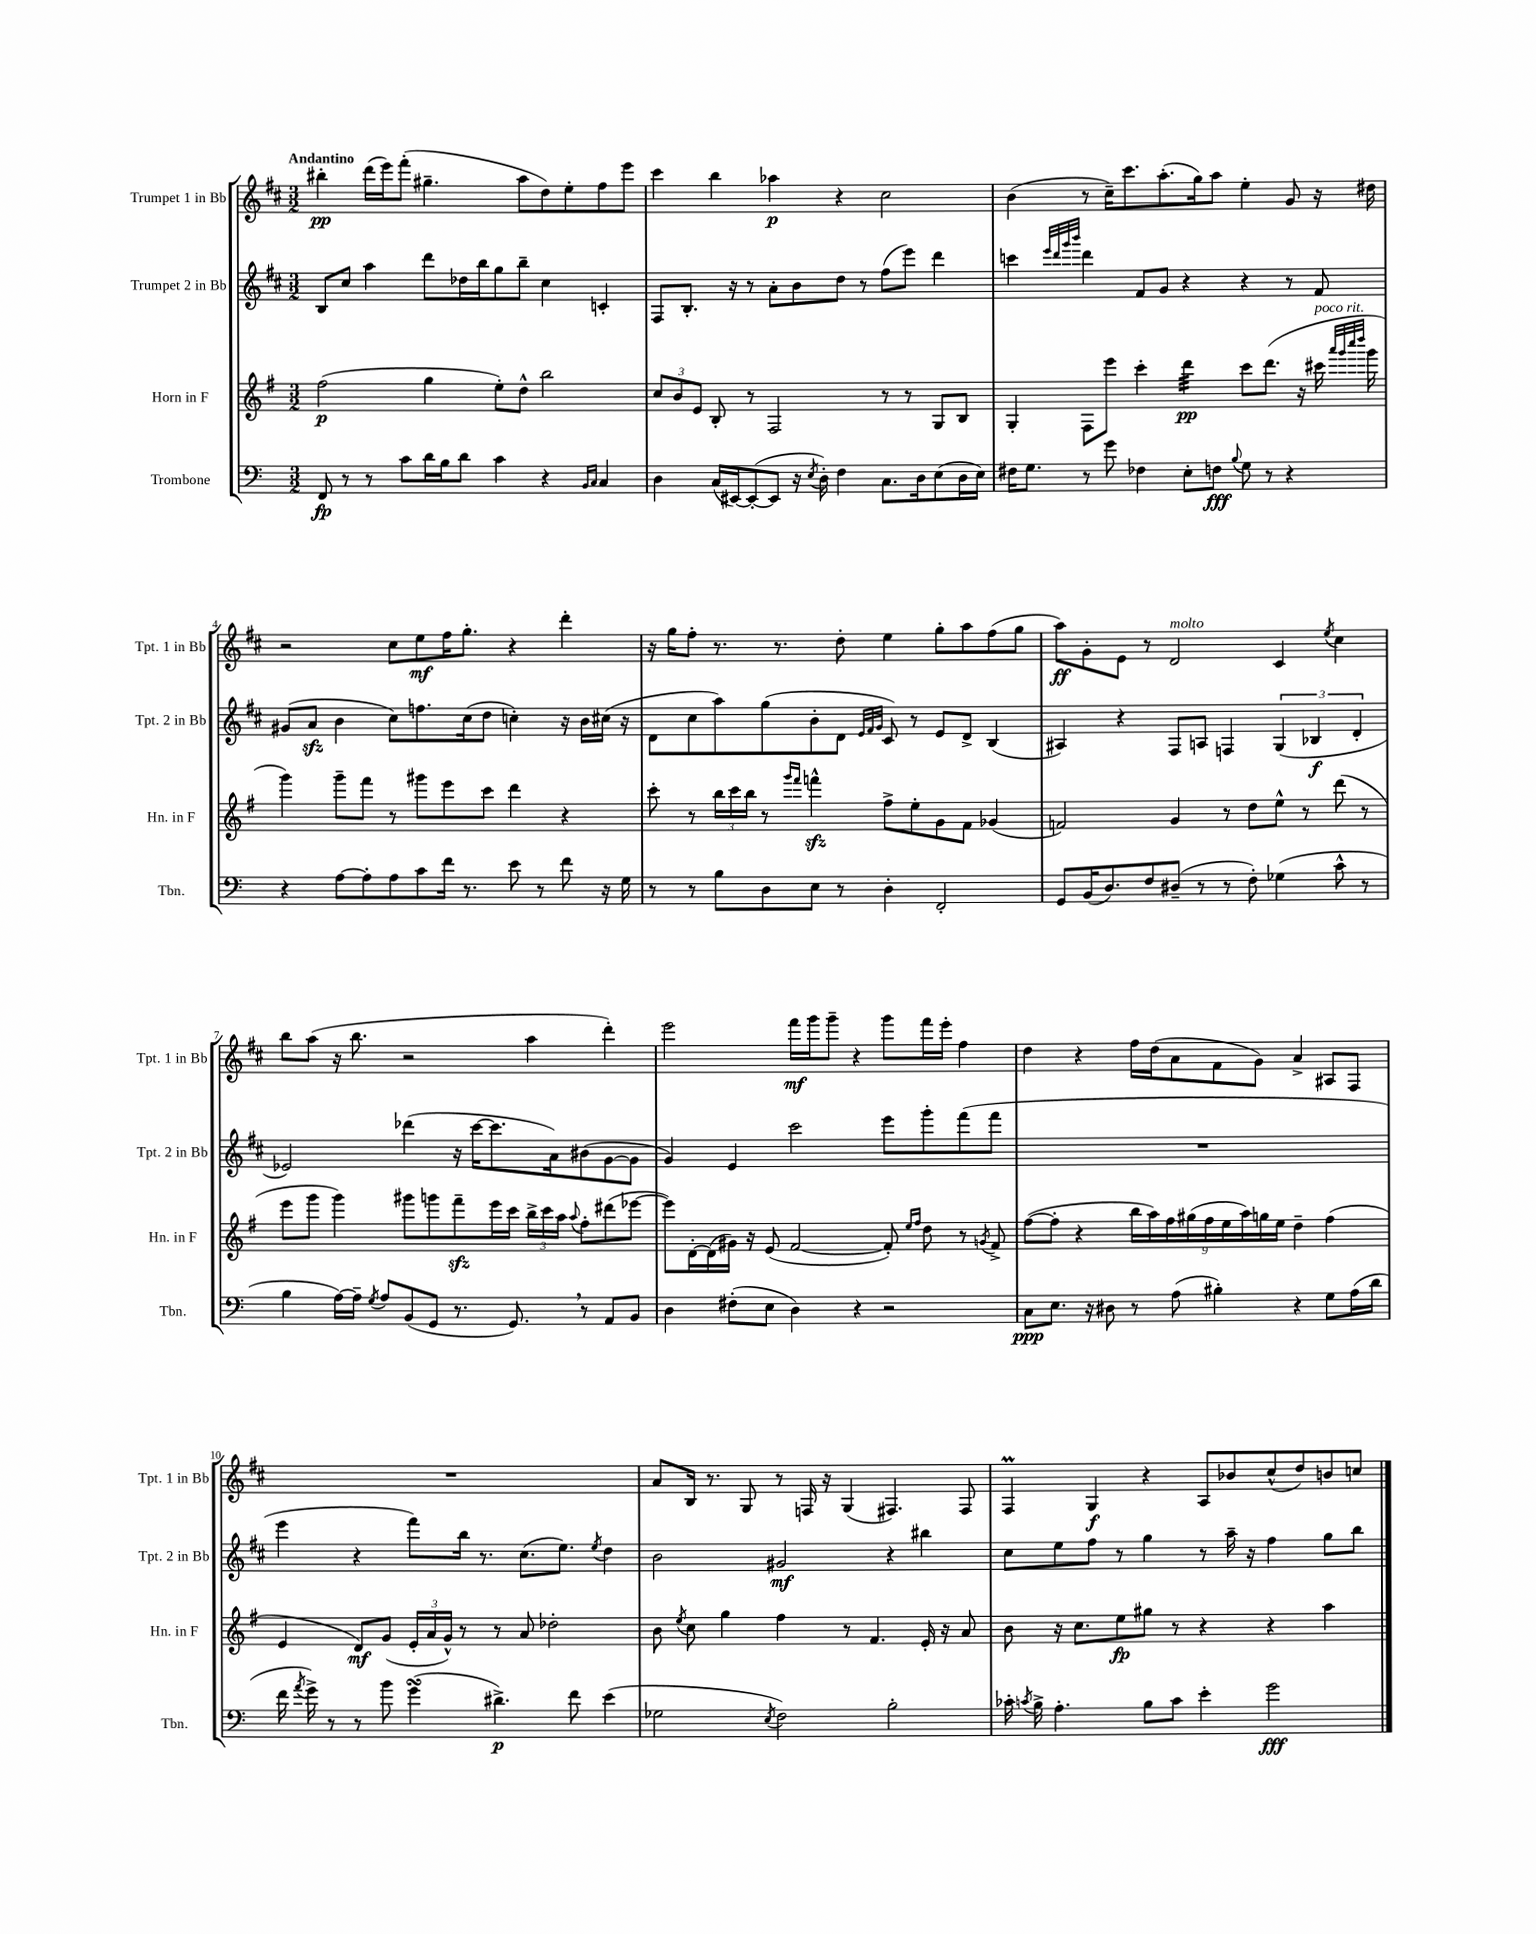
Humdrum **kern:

**kern	**kern	**kern	**kern
*staff4	*staff3	*staff2	*staff1
*clefF4	*clefG2	*clefG2	*clefG2
*k[]	*k[f#]	*k[f#c#]	*k[f#c#]
*M3/2	*M3/2	*M3/2	*M3/2
8FF/	(2ff#\	8B/L	4bb#'\
8r	.	8cc#/J	.
8r	.	4aa\	(16ddd\LL
.	.	.	16eee\J)
8c\L	.	.	(8fff#'\J
16d\L	4gg\	8ddd\L	4.gg#~\
16B\J	.	.	.
8d\J	.	16dd-\L	.
.	.	16bb\J	.
4c\	8ee'\L)	8gg\	.
.	8dd^^\J	8bb~\J	8aa\L
4r	2bb\	4cc#\	8dd\)
.	.	.	8ee'\
16qqBB/LL	.	.	.
16qqC/JJ	.	.	.
4C/	.	4c'/	8ff#\
.	.	.	8eee\J
=	=	=	=
4D\	12cc/L	8F#/L	4ccc#\
.	12b/	.	.
.	.	8.B'/J	.
.	12e/J	.	.
(16C/LL	8B'/	.	4bb\
[16EE#/J)	.	16r	.
(8EE#'/_	8r	8r	.
8EE#/]J	2F#/	8a'\L	4aa-\
16r	.	8b\	.
8qE/	.	.	.
16D'\)	.	.	.
4F\	.	8dd\J	4r
.	.	8r	.
8.C\L	8r	(8ff#\L	2cc#\
.	8r	8eee\J)	.
16D\k	.	.	.
(8E\	8G/L	4ddd\	.
16D\L	8B/J	.	.
16E\JJ)	.	.	.
=	=	=	=
16F#\LK	4G'/	4ccc\	(4b\
8.G\J	.	.	.
.	.	32qqeee/LLL	.
.	.	32qqddd/	.
.	.	32qqggg/	.
.	.	32qqbbb/JJJ	.
8r	8F#\L	4ddd\	8r
8g\	8eee\J	.	16cc#~\LK)
.	.	.	8.ccc#\
4F-\	4ccc'\	8f#/L	.
.	.	8g/J	(8.aa'\
8E'\L	4ddd\	4r	.
.	.	.	16gg\k)
8F\J	.	.	8aa\J
8qqB/	.	.	.
8G\	8ccc\L	4r	4ee'\
8r	(8.ddd\J	.	.
4r	.	8r	8g/
.	16r	.	.
.	16ccc#\	8f#/	16r
.	32qqaaa/LLL	.	.
.	32qqggg/	.	.
.	32qqcccc/	.	.
.	32qqdddd/JJJ	.	.
.	16ggg\	.	16dd#\
=	=	=	=
4r	4ggg\)	(8g#/L	2r
.	.	8a/J	.
[8A\L	8ggg~\L	4b\	.
8A'\]	8fff#\J	.	.
8A\	8r	8cc#\L)	8cc#\L
8c\	8ggg#\L	8.ff\	8ee\
16f\Jk	8eee\	.	16ff#\K
8.r	.	(16cc#\k	8.gg'\J
.	8ccc\J	8dd\J	.
8e\	4ddd\	4cc'\)	4r
8r	.	.	.
8f\	4r	16r	4ddd'\
.	.	16b\LL	.
16r	.	(16cc#\JJ	.
16G\	.	16r	.
=	=	=	=
8r	8ccc'\	8d\L	16r
.	.	.	16gg\LK
8r	8r	8cc#\	8ff#'\J
8B\L	24bb\LL	8aa\)	8.r
.	24ccc\	.	.
.	24bb\JJ	.	.
8D\	8r	(8gg\	.
.	.	.	8.r
.	16qqggg/LL	.	.
.	16qqfff#/JJ	.	.
8E\J	4fff^^\	8b'\	.
8r	.	8d\J	8dd'\
.	.	32qqe/LLL	.
.	.	32qqf#/	.
.	.	32qqg/JJJ	.
4D'\	8ff#^\L	8c#/)	4ee\
.	8ee'\	8r	.
2FF'/	8g\	8e/L	8gg'\L
.	8f#\J	8d^/J	8aa\
.	(4g-/	(4B/	(8ff#\
.	.	.	8gg\J
=	=	=	=
8GG/L	2f/)	4A#/)	8aa\L)
(16BB/K	.	.	8g'\
8.D/)	.	.	.
.	.	4r	8e\J
8F/	.	.	8r
(8D#~/J	4g/	8F#/L	2d/
8r	.	8A/J	.
8r	8r	4F/	.
8F'\)	8dd\L	.	.
(4G-\	8ee^^\J	(6G/	4c#/
.	8r	.	.
.	.	6B-/	.
.	.	.	8qee/
8c^^\	(8ddd\	.	4cc#\
.	.	6d'/	.
8r	8r	.	.
=	=	=	=
4B\	8eee\L	2e-/)	8bb\L
.	8ggg\J	.	(8aa\J
[16A\LL)	4ggg\)	.	16r
16A~\]JJ	.	.	8.bb\
8qG/	.	.	.
8A/L	.	.	.
(8BB/	8ggg#\L	(4ddd-\	2r
8GG/J	8ggg\	.	.
8.r	8fff#~\	16r	.
.	.	[16ccc#\LK	.
.	16eee\L	8.ccc#\]	.
8.GG/)	16ccc\JJ	.	.
.	24bb^\LL	.	4aa\
.	24ccc\	.	.
.	.	16a\k)	.
.	24aa\JJ	.	.
.	8qqaa/	.	.
8r	8ff#'\L	(8b#\	.
8AA/L	(8ddd#\	[8g\	4ddd'\)
8BB/J	[8eee-\J	8g\]J	.
=	=	=	=
4D\	8eee-\]L)	4g/)	2eee\
.	[16d'\L	.	.
.	(16d\]	.	.
(8F#'\L	16g#\JJ)	4e/	.
.	16r	.	.
8E\J	(8e/	.	.
4D\)	[2f#/	2ccc#\	16fff#\LL
.	.	.	16ggg\J
.	.	.	8ggg~\J
4r	.	.	4r
2r	8f#'/])	8eee\L	8ggg\L
.	16qqee/LL	.	.
.	16qqff#/JJ	.	.
.	8dd\	8ggg'\	16fff#\L
.	.	.	16eee'\JJ
.	8r	(8fff#\	4ff#\
.	8qg/	.	.
.	8f#^/	8fff#\J	.
=	=	=	=
8C\L	([8ff#\L	1.r	4dd\
8.E\J	8ff#'\]J	.	.
.	4r	.	4r
16r	.	.	.
8D#\	.	.	.
8r	18bb\LL	.	16ff#\LL
.	18aa\)	.	.
.	.	.	(16dd\J
.	18ff#\	.	.
(8A\	.	.	8a\
.	(18gg#\	.	.
.	18ff#\	.	.
4B#'\)	.	.	8f#\
.	18ee\	.	.
.	18aa\)	.	.
.	.	.	8g\J)
.	18gg\	.	.
.	18ee\JJ	.	.
4r	4dd~\	.	4a^/
8G\L	(4ff#\	.	8A#/L
(16A\L	.	.	8F#/J
16d\JJ	.	.	.
=	=	=	=
16f\	4e/	4eee\	1.r
8qa/	.	.	.
16g^\)	.	.	.
8r	.	.	.
8r	8d/L)	4r	.
8b\	(8g/J	.	.
(4g\	24e'/LL	8fff#\L)	.
.	24a/	.	.
.	24g^^/JJ)	.	.
.	8r	16bb\Jk	.
.	.	8.r	.
4.d#^\)	8r	.	.
.	8a/	(8.cc#\L	.
.	2dd-'\	.	.
.	.	8.ee\J)	.
8f\	.	.	.
.	.	8qee/	.
(4e\	.	4dd\	.
=	=	=	=
2G-\	8b\	2b\	8a/L
.	8qee/	.	.
.	8cc\	.	16B/Jk
.	.	.	8.r
.	4gg\	.	.
.	.	.	8G/
8qE/	.	.	.
2F\)	4ff#\	2g#/	8r
.	.	.	16F/
.	.	.	16r
.	8r	.	(4G/
.	4.f#/	.	.
2B'\	.	4r	4.F#/)
.	16e'/	4bb#\	.
.	16r	.	.
.	8a/	.	8F#/
=	=	=	=
16c-'\	8b\	8cc#\L	4F#/
8qc/	.	.	.
16B^\	.	.	.
4.A'\	16r	8ee\	.
.	8.cc\L	.	.
.	.	8ff#\J	4G/
.	8ee\	8r	.
8B\L	8gg#\J	4gg\	4r
8c\J	8r	.	.
4e'\	4r	8r	8A/L
.	.	16aa~\	8b-/
.	.	16r	.
2g\	4r	4ff#\	(8cc#^^/
.	.	.	8dd/)
.	4aa\	8gg\L	8b/
.	.	8bb\J	8cc/J
==	==	==	==
*-	*-	*-	*-
